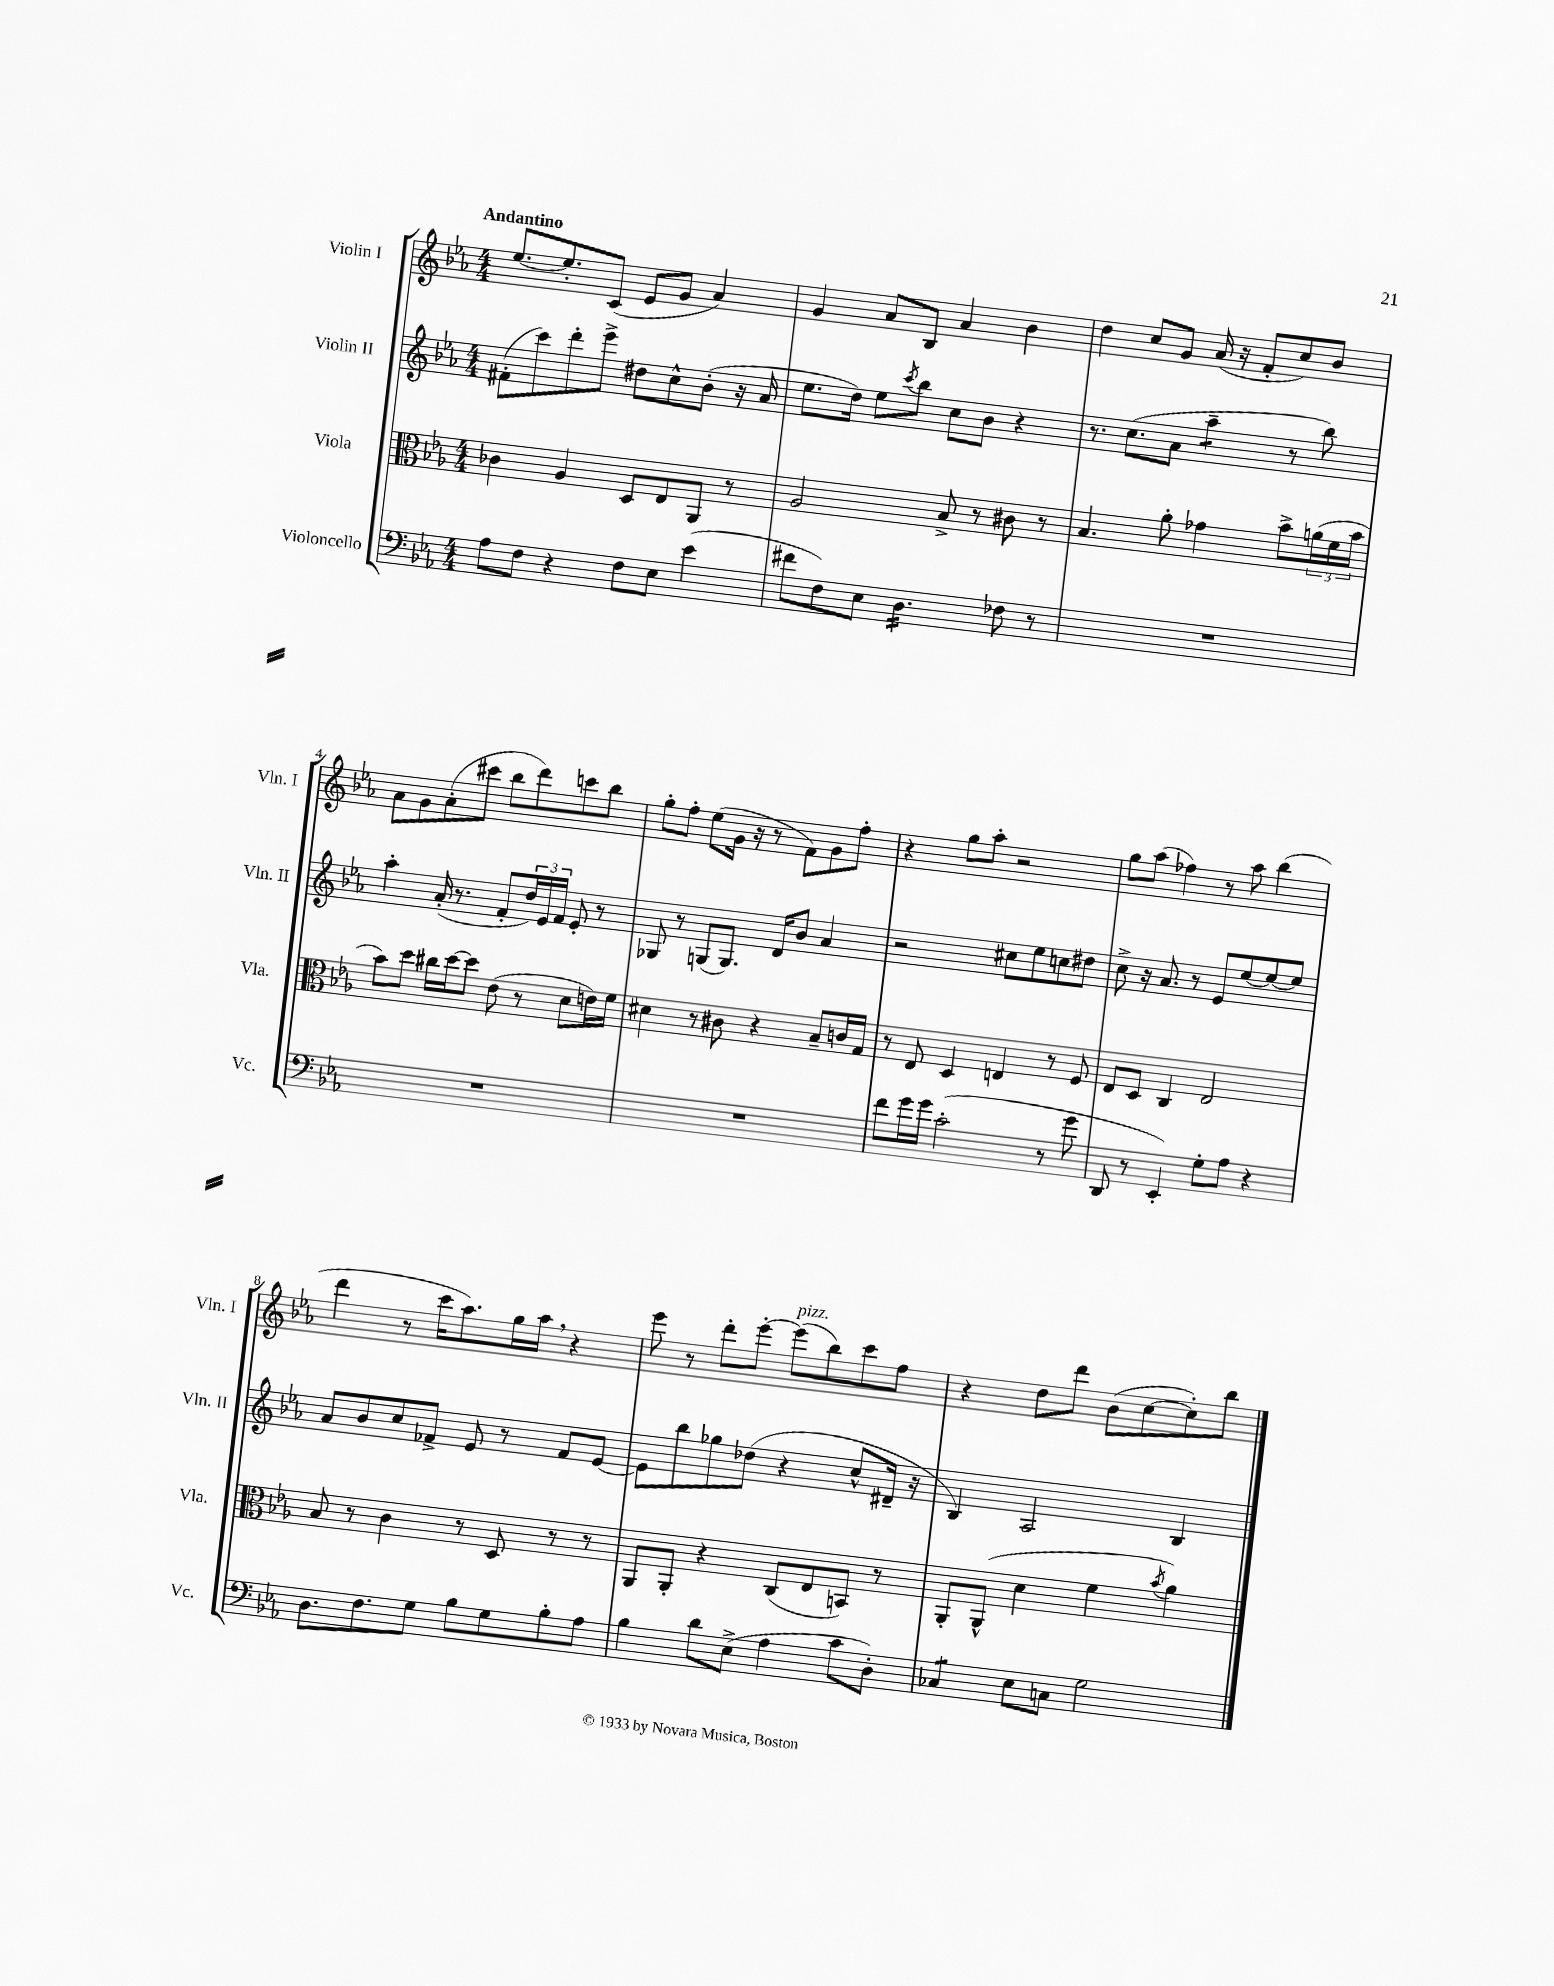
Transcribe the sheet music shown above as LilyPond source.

<<
\new StaffGroup <<
\new Staff = "s0" \with { instrumentName = "Violin I" shortInstrumentName = "Vln. I" } {
    \clef treble \key ees \major \numericTimeSignature \time 4/4 \tempo "Andantino"
    ees''8.~ ees''8.-. c'8( ees'8 g'8 aes'4) |
    g'4 aes'8 bes8 aes'4 bes'4 |
    d''4 c''8 g'8 aes'16( r16 f'8-. c''8) bes'8 |
    aes'8 g'8 aes'8-.( cis'''8 bes''8 d'''8) c'''8 bes''8 |
    g''8-. f''8-. ees''8( g'16 r16 r8 f'8) g'8 f''8-. |
    r4 g''8 aes''8-. r2 |
    g''8 aes''8( fes''4) r8 aes''8 bes''4( |
    d'''4 r8 c'''16 aes''8.) g''16 aes''16 \breathe r4 |
    ees'''8 r8 d'''8-. ees'''8~-. ees'''8^\markup { \italic "pizz." }( bes''8) c'''8 f''8 |
    r4 d''8 d'''8 bes'8( c''8~ c''8-.) bes''8 \bar "|." |
}
\new Staff = "s1" \with { instrumentName = "Violin II" shortInstrumentName = "Vln. II" } {
    \clef treble \key ees \major \numericTimeSignature \time 4/4
    fis'8-.( c'''8) d'''8-. ees'''8-> dis''8 c''8-^ bes'8-.( r16 aes'16 |
    ees''8. d''16) ees''8 \acciaccatura { c'''8 } bes''8 c''8 bes'8 r4 |
    r8. c''8.( aes'8 aes''4:8-- r8 bes''8) |
    aes''4-. aes'16-.( r8. f'8-. \tuplet 3/2 { d''16) ees'16 f'16 } ees'8-. r8 |
    ges8 r8 g8( g8.) d'16 bes'8 aes'4 |
    r2 cis''8 ees''8 c''8 dis''8 |
    c''8-> r16 aes'8. r8 ees'8 ees''8~ ees''8~ ees''8 |
    aes'8 bes'8 c''8 fes'8-> ees'8 r8 fes'8 ees'8~ |
    ees'8 bes''8 ges''8 des''8( r4 c''8-^ dis'16-- r16 |
    bes4) aes2 bes4 \bar "|." |
}
\new Staff = "s2" \with { instrumentName = "Viola" shortInstrumentName = "Vla." } {
    \clef alto \key ees \major \numericTimeSignature \time 4/4
    ces'4 aes4 d8 ees8 aes,8 r8 |
    aes2 bes8-> r8 cis'8 r8 |
    bes4. aes'8-. ges'4 bes'8-> \tuplet 3/2 { a'16( f'16 bes'16 } |
    bes'8) d''8 cis''16 d''16~ d''8 ees'8( r8 d'8 e'16) f'16 |
    dis'4 r8 cis'8 r4 bes8-- c'16 g16 |
    r8 ees8 d4 e4 r8 f8 |
    ees8 d8 c4 ees2 |
    bes8 r8 c'4 r8 d8 r8 r8 |
    aes,8 aes,8-. r4 c8( ees8 b,8) r8 |
    aes,8-. aes,8-^( d'4 f'4 \acciaccatura { bes'8 } aes'4) \bar "|." |
}
\new Staff = "s3" \with { instrumentName = "Violoncello" shortInstrumentName = "Vc." } {
    \clef bass \key ees \major \numericTimeSignature \time 4/4
    aes8 f8 r4 f8 ees8 ees'4( |
    fis'8 f8) ees8 d4.:16 fes8 r8 |
    R1 |
    R1 |
    R1 |
    f'8 g'16 g'16 c'2-.( r8 g'8 |
    d,8 r8 ees,4-.) g8-. aes8 r4 |
    d8. f8. g8 bes8 g8 bes8-. aes8 |
    bes4 d'8 ees8->( aes4 c'8 d8-.) |
    ces4:8 ees8 c8 g2 \bar "|." |
}
>>
>>
